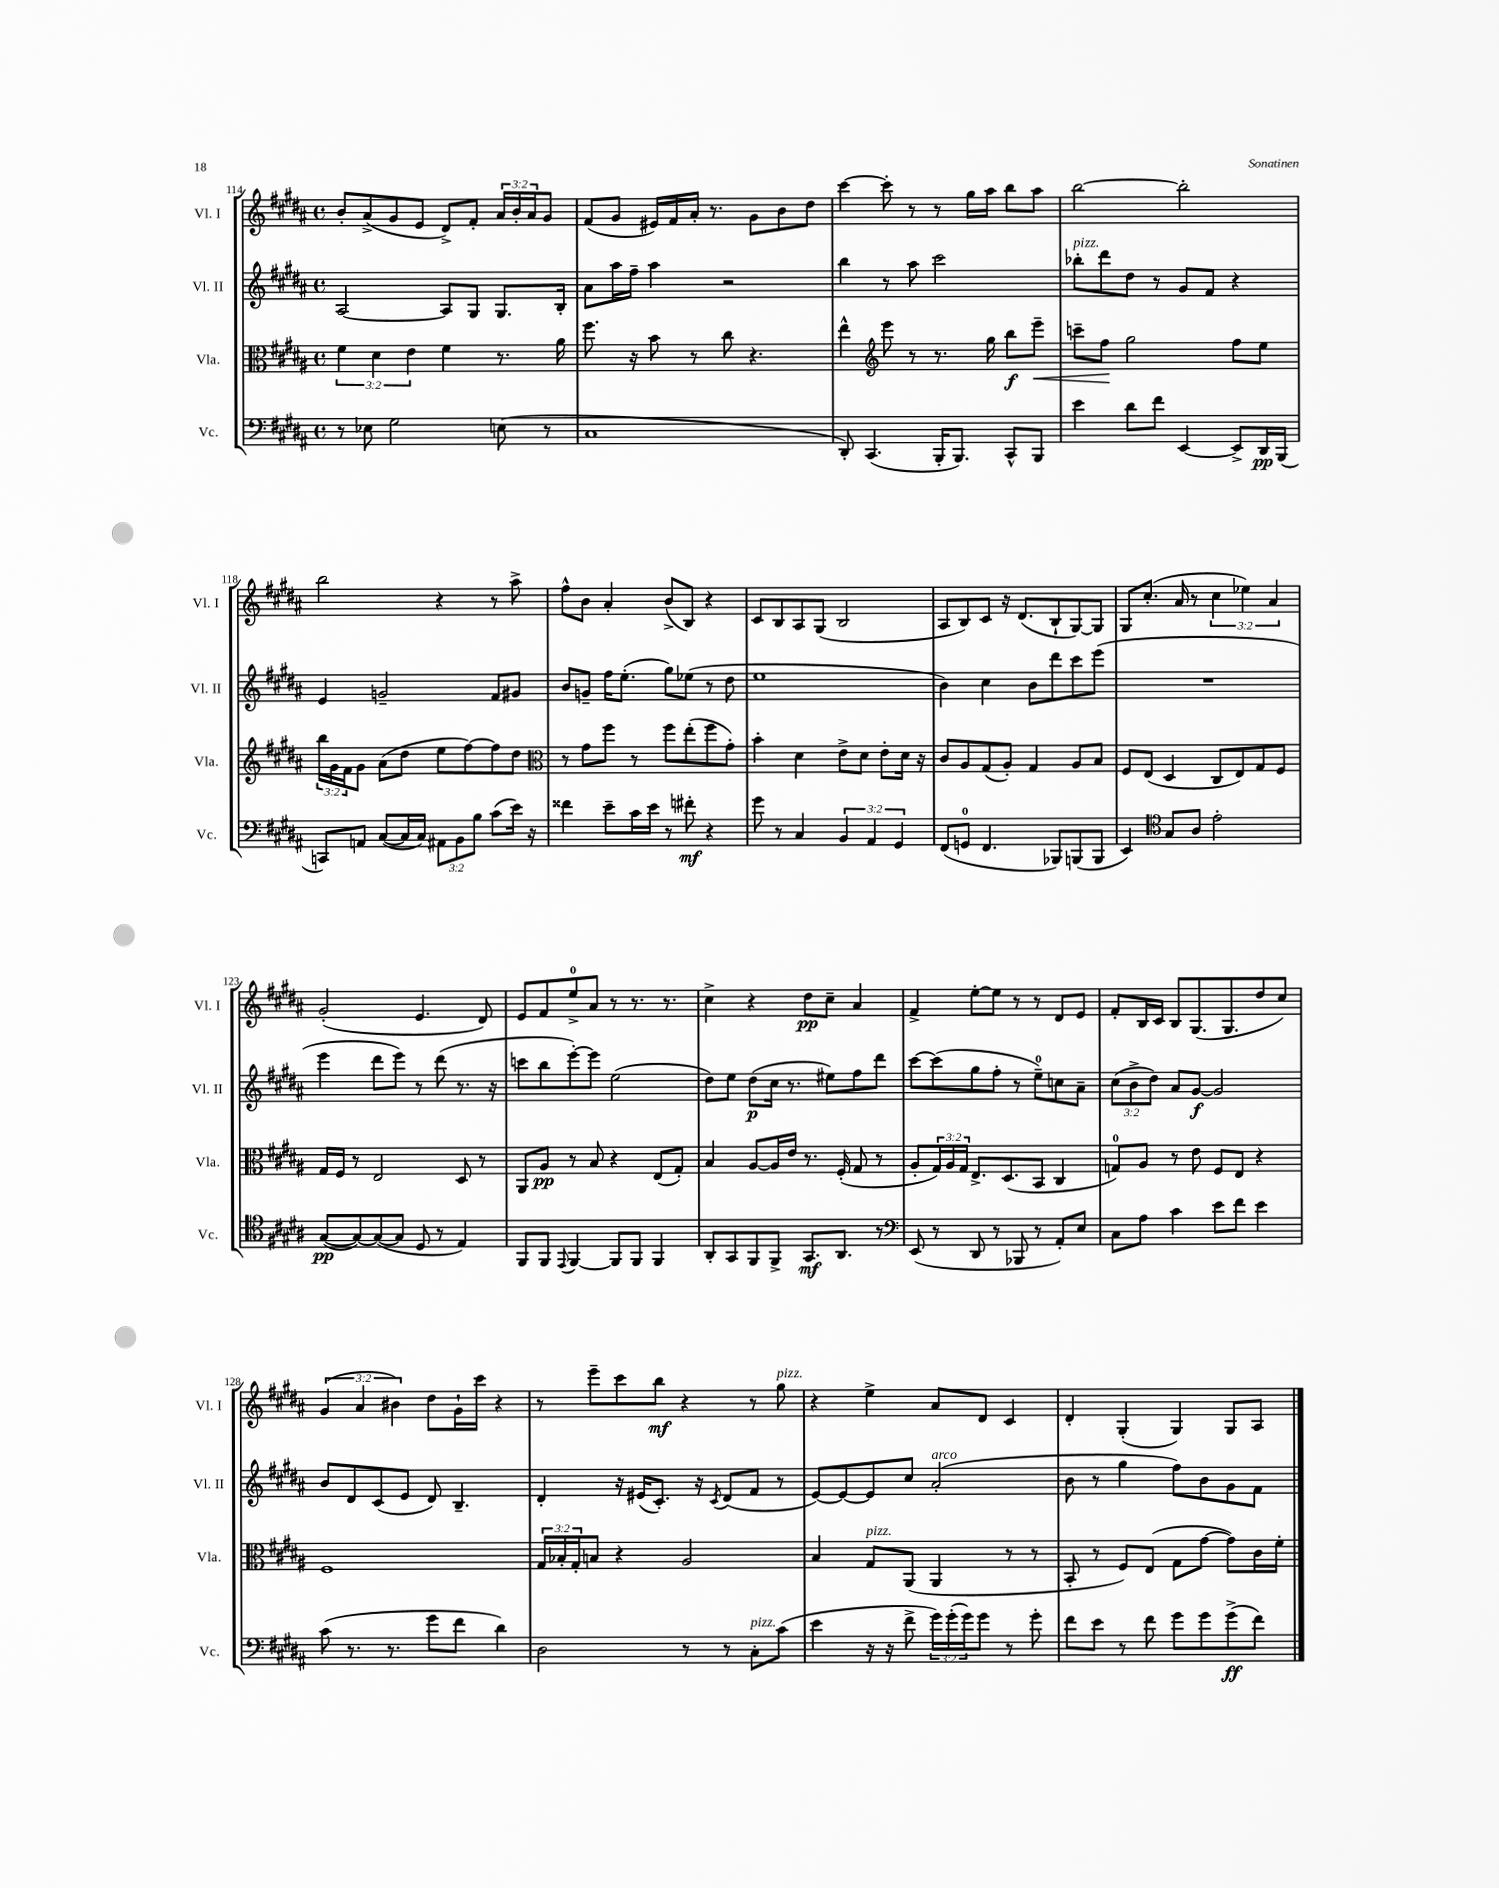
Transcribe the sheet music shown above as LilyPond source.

<<
\new StaffGroup <<
\new Staff = "s0" \with { instrumentName = "Vl. I" shortInstrumentName = "Vl. I" } {
    \clef treble \key b \major \defaultTimeSignature \time 4/4 \override Staff.TupletNumber.text = #tuplet-number::calc-fraction-text
    b'8-. ais'8->( gis'8 e'8 dis'8->) fis'8-. \tuplet 3/2 { ais'16 b'16-. ais'16 } gis'8 |
    fis'8( gis'8 eis'16) fis'16 ais'16-. r8. gis'8 b'8 dis''8 |
    cis'''4~ cis'''8-. r8 r8 gis''16 ais''16 b''8 ais''8 |
    b''2~ b''2-. |
    b''2 r4 r8 ais''8-> |
    fis''8-^ b'8 ais'4-. b'8->( b8) r4 |
    cis'8 b8 ais8 gis8( b2 |
    ais8 b8) cis'8 r16 dis'8.( b8-! gis8~) gis8 |
    gis8 cis''8.-.( ais'16 r8 \tuplet 3/2 { cis''4 ees''4) ais'4 } |
    gis'2-.( e'4. dis'8) |
    e'8 fis'8 e''8-0-> ais'8 r8 r8. r8. |
    cis''4-> r4 dis''8\pp cis''8-- ais'4 |
    fis'4-> e''8~-. e''8 r8 r8 dis'8 e'8 |
    fis'8-. b16 cis'16 b8 gis8.( gis8. dis''8 cis''8) |
    \tuplet 3/2 { gis'4( ais'4 bis'4) } dis''8 gis'16-! cis'''16 r4 |
    r8 e'''8-- cis'''8 b''8\mf r4 r8 gis''8^\markup { \italic "pizz." } |
    r4 e''4-> ais'8 dis'8 cis'4 |
    dis'4-. gis4-.( gis4) gis8 ais8 \bar "|." |
}
\new Staff = "s1" \with { instrumentName = "Vl. II" shortInstrumentName = "Vl. II" } {
    \clef treble \key b \major \defaultTimeSignature \time 4/4 \override Staff.TupletNumber.text = #tuplet-number::calc-fraction-text
    ais2~ ais8 gis8 gis8. b16-. |
    ais'8 ais''16 fis''16-- ais''4 r2 |
    b''4 r8 ais''8 cis'''2 |
    bes''8-.^\markup { \italic "pizz." } dis'''8 dis''8 r8 gis'8 fis'8 r4 |
    e'4 g'2-- fis'8 gis'8 |
    b'8 g'8-- fis''16 e''8.-.( gis''8) ees''8( r8 dis''8 |
    e''1 |
    b'4) cis''4 b'8 dis'''8 cis'''8 e'''8( |
    R1 |
    e'''4 dis'''8 e'''8) r8 dis'''8( r8. r16 |
    c'''8 b''8 e'''8~-.) e'''8 e''2( |
    dis''8) e''8 dis''8\p( cis''16 r8. eis''8) fis''8 dis'''8 |
    cis'''8~ cis'''8( gis''8 fis''8-. r8 e''8-0--) c''8 ais'8-- |
    \tuplet 3/2 { cis''8( b'8-> dis''8) } ais'8 gis'8~\f gis'2 |
    b'8 dis'8 cis'8( e'8 dis'8) b4.-- |
    dis'4-. r16 eis'16( cis'8.-.) r16 \acciaccatura { cis'8 } dis'8( fis'8 r8 |
    e'8~) e'8~ e'8 cis''8 ais'2-.^\markup { \italic "arco" }( |
    b'8 r8 gis''4 fis''8) b'8 gis'8 fis'8 \bar "|." |
}
\new Staff = "s2" \with { instrumentName = "Vla." shortInstrumentName = "Vla." } {
    \clef alto \key b \major \defaultTimeSignature \time 4/4 \override Staff.TupletNumber.text = #tuplet-number::calc-fraction-text
    \tuplet 3/2 { fis'4 dis'4 e'4 } fis'4 r8. ais'16 |
    fis''8. r16 b'8 r8 cis''8 r4. |
    e''4-^ \clef treble e'''8 r8 r8. gis''16 b''8\f e'''8--\< |
    c'''8-- fis''8\! gis''2 fis''8 e''8 |
    \tuplet 3/2 { b''16 gis'16 fis'16 } gis'8 ais'8( dis''8 e''8 fis''8~) fis''8 dis''8 |
    \clef alto r8 gis'8 fis''8 r8 fis''8 e''8-.( fis''8 gis'8-.) |
    b'4-. dis'4 e'8-> dis'8 e'8-. dis'16 r16 |
    cis'8 ais8 gis8( ais8-.) gis4 ais8 b8 |
    fis8 e8( dis4 cis8 e8) gis8 fis8 |
    gis16 fis16 r8 e2 dis8 r8 |
    ais,8 ais8\pp r8 b8 r4 e8( gis8-.) |
    b4 ais8~ ais16 e'16 r8. fis16-.( gis8 r8 |
    ais8-. \tuplet 3/2 { gis16) ais16 gis16 } e8.-> dis8.( b,8 cis4 |
    g8-0) ais8 r8 e'8 fis8 e8 r4 |
    fis1 |
    \tuplet 3/2 { gis16 bes16-. gis16-. } b8 r4 ais2 |
    b4 gis8^\markup { \italic "pizz." } ais,8( ais,4 r8 r8 |
    b,8-. r8 fis8) e8( gis8 gis'8~ gis'8) cis'16 fis'16-. \bar "|." |
}
\new Staff = "s3" \with { instrumentName = "Vc." shortInstrumentName = "Vc." } {
    \clef bass \key b \major \defaultTimeSignature \time 4/4 \override Staff.TupletNumber.text = #tuplet-number::calc-fraction-text
    r8 ees8 gis2 e8( r8 |
    cis1 |
    dis,8-.) cis,4.( b,,16-. b,,8.) cis,8-^ b,,8 |
    e'4 dis'8 fis'8 e,4~ e,8-> dis,16\pp b,,16( |
    c,8) a,8 cis8~( cis16 cis16) \tuplet 3/2 { ais,8 b,8 b8 } cis'8( e'16) r16 |
    fisis'4 e'8-- cis'16 e'16 r8 fis'8-.\mf r4 |
    gis'8 r8 cis4 \tuplet 3/2 { b,4 ais,4 gis,4 } |
    fis,8( g,8-0 fis,4. bes,,8) b,,8( b,,8 |
    e,4) \clef tenor gis8 ais8 e'2-. |
    gis8~\pp( gis8~) gis8~( gis8 dis8 r8 e4) |
    fis,8 fis,8 \appoggiatura { e,8 } fis,4~ fis,8 fis,8 fis,4 |
    ais,8-. gis,8 fis,8 fis,8-> gis,8.\mf ais,8. r8 |
    \clef bass e,8( r8 dis,8 r8 bes,,8 r8 ais,8-.) e8 |
    cis8 ais8 cis'4 e'8 fis'8 e'4 |
    cis'8( r8. r8. gis'8 fis'8 dis'4) |
    dis2 r8 r8 cis8-.^\markup { \italic "pizz." } cis'8( |
    e'4 r16 r16 fis'8-> \tuplet 3/2 { gis'16) gis'16-.( gis'16) } gis'8 r8 gis'8-. |
    fis'8 e'8 r8 fis'8 gis'8 gis'8 gis'8->\ff( fis'8) \bar "|." |
}
>>
>>
\layout { \context { \Score currentBarNumber = #114 } }
